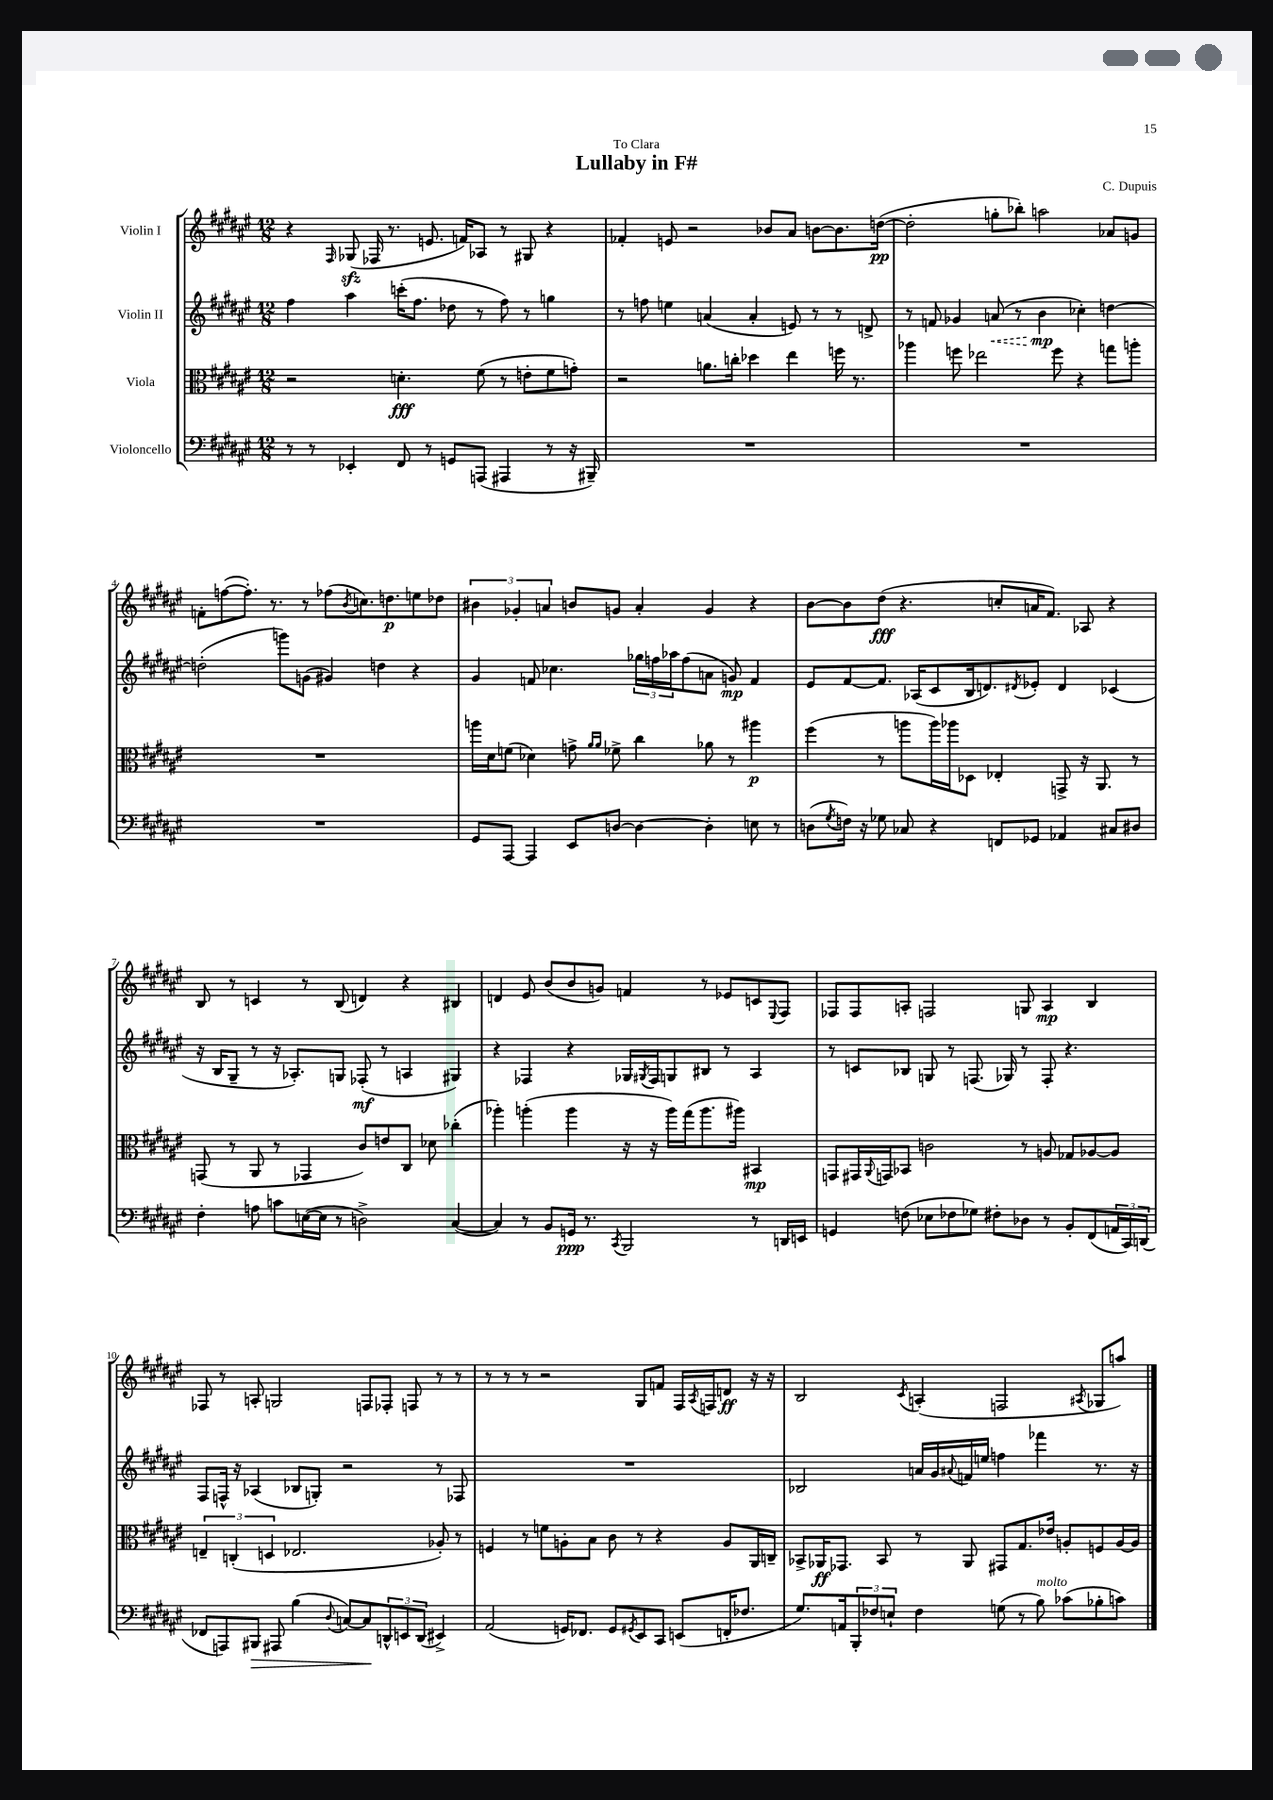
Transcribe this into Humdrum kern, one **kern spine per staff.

**kern	**kern	**kern	**kern
*staff4	*staff3	*staff2	*staff1
*clefF4	*clefC3	*clefG2	*clefG2
*k[f#c#g#d#a#e#]	*k[f#c#g#d#a#e#]	*k[f#c#g#d#a#e#]	*k[f#c#g#d#a#e#]
*M12/8	*M12/8	*M12/8	*M12/8
8r	2r	4ff#	4r
8r	.	.	.
.	.	.	16qqF#
4EE-'	.	4aa#	(8G-
.	.	.	16F-
.	.	.	8.r
8FF#	4.d'	(16ccc'	.
.	.	8.ff#	.
8r	.	.	8.e
8GG	.	8dd-	.
.	.	.	16f)
(8AAA	(8f#	8r	8A-
4AAA#	8r	8ff#)	8r
.	8e'	8r	8G#
8r	8f#	4gg	4r
16r	8g')	.	.
16BBB#~)	.	.	.
=	=	=	=
1.r	2r	8r	4f-'
.	.	8ff	.
.	.	4ee	8e
.	.	.	2r
.	8.a	(4a	.
.	16cc'	.	.
.	4dd-	4a'	.
.	.	.	8b-
.	4ee#	8e)	8a#
.	.	8r	[8b
.	16ff	8r	8.b]
.	8.r	.	.
.	.	8d^	.
.	.	.	([16dd
=	=	=	=
1.r	4aa-	8r	2dd']
.	.	8f	.
.	8ff	4g-	.
.	2ee-	.	.
.	.	(8a	8gg'
.	.	8r	8bb-')
.	.	4b	2aa
.	8ff	.	.
.	4r	4cc-')	.
.	8gg	[4dd	8a-
.	8aa'	.	8g
=	=	=	=
1.r	1.r	(2dd']	8f'
.	.	.	([8ff
.	.	.	8.ff'])
.	.	.	8.r
.	.	8ggg)	.
.	.	(8g	8r
.	.	4g#)	(8ff-
.	.	.	8qb
.	.	.	8.cc)
.	.	4dd	.
.	.	.	8.dd
.	.	4r	8ee
.	.	.	8dd-
=	=	=	=
8GG#	16aa	4g#	6b#
.	16d#	.	.
[8AAA#	(8f	.	.
.	.	.	6g-'
4AAA#]	4d-)	8f	.
.	.	.	6a
.	.	4.cc-	.
8EE#	8g^	.	8b
.	16qqa#	.	.
.	16qqa#	.	.
[8D	8f-^	.	8g
4D_	4cc#	24gg-	4a'
.	.	24ff	.
.	.	24aa-	.
.	.	(8ff	.
4D']	8a-	8a	4g
.	8r	8g)	.
8E	4aa#	4f	4r
8r	.	.	.
=	=	=	=
(8D	(4ff#	8e#	[8b
8qG#	.	.	.
16F)	.	[8f#	8b]
16r	.	.	.
8G-	8r	8.f#]	(8dd#
8C-	8aa	.	4.r
.	.	(16A-	.
4r	16aa)	8c#	.
.	16aa-	.	.
.	8D-	16B	.
.	.	8.d)	.
8FF	4E-'	.	8cc'
.	.	8qd#	.
8GG-	.	8e-'	16a
.	.	.	8.f#)
4AA-	8GG^	4d#	.
.	16r	.	8A-
.	8.AA#	.	.
8C#	.	(4c-	4r
8D#	8r	.	.
=	=	=	=
4F#'	(8GG	16r	8B
.	.	16B	.
.	8r	8G#~	8r
8A	8AA#	8r	4c
8c	8r	16r	.
.	.	8.A-')	.
([16E	4GG-	.	8r
16E]	.	.	.
8r	.	8G	(8B
2D^)	8c#)	(8F-'	4d)
.	8e	8r	.
.	8C#	4A	4r
.	8d-	.	.
([4C#	(4cc-'	4G#)	4B#
=	=	=	=
4C#])	4aa-')	4r	4d
8r	(4aa'	4F-	8e#
8BB	.	.	(8b
16GG	4aa	4r	8b
8.r	.	.	.
.	.	.	8g)
8qCC#	.	.	.
2BBB	16r	16G-	4f
.	.	8qG#	.
.	16r	16F-	.
.	16aa)	8G	.
.	(16gg#	.	.
.	8.aa	8B#	8r
.	.	8r	8e-
.	16aa#)	.	.
8r	4BB#	4A#	8c
.	.	.	8qqE#
16DD	.	.	8F#
16EE	.	.	.
=	=	=	=
4GG	8GG	8r	8F-
.	16GG#	8c	8F-
.	8qqAA#	.	.
.	16GG	.	.
(8F	8BB-	8B-	8A'
8E-	2c	8G	2F
8F-	.	8r	.
8G-)	.	(8.F	.
8F#'	.	.	.
.	.	16G-)	.
8D-	8r	8r	8G
8r	8A	8F'	4A
8BB'	8G-	4.r	.
(8FF#	[8A-	.	4B
24AA	8A-]	.	.
24CC#)	.	.	.
(24DD	.	.	.
=	=	=	=
8FF-	6E~	8F#	8F-
8AAA)	.	16F^^	8r
.	(6C'	.	.
.	.	16r	.
8BBB#	.	(4A-	8A'
.	6D	.	.
8AAA#	.	.	2G
(4B	2.E-	8B-	.
.	.	8G')	.
8qqD#	.	.	.
[8C)	.	2r	.
8C]	.	.	8F
12DD^^	.	.	8F-'
12EE	.	.	.
.	.	.	8F
(12DD	.	.	.
4EE#^)	8A-')	8r	8r
.	8r	8F-	8r
=	=	=	=
(2AA#	4F	1.r	8r
.	.	.	8r
.	8r	.	8r
.	8f	.	2r
16GG)	8A'	.	.
8.FF-	.	.	.
.	8B	.	.
8GG	8c#	.	.
8qGG#	.	.	.
8EE#	8r	.	8G#
8CC#	4r	.	8f
(8EE	.	.	16F#
.	.	.	8qA#
.	.	.	16F
16FF'	8A	.	8d
8.F-	.	.	.
.	16AA#	.	16r
.	16C~	.	16r
=	=	=	=
8.G#)	8BB-^	2B-	2B
.	16AA-	.	.
16AA	8.GG-	.	.
12BBB'	.	.	.
12F-	.	.	.
.	8BB-	.	.
12E`	.	.	.
.	.	.	8qc#
4F-	8r	16a	(4A'
.	.	16g#	.
.	.	8qqa#	.
.	8AA-	16f	.
.	.	16ee	.
(8G	8GG#	4ff	2F
8r	8.G#	.	.
8B)	.	4fff-	.
.	16e-	.	.
(8c-	8A'	.	.
.	.	.	8qA#
8B-'	8F	8.r	8G-
8c)	[16A	.	8aa)
.	16A]	16r	.
==	==	==	==
*-	*-	*-	*-
